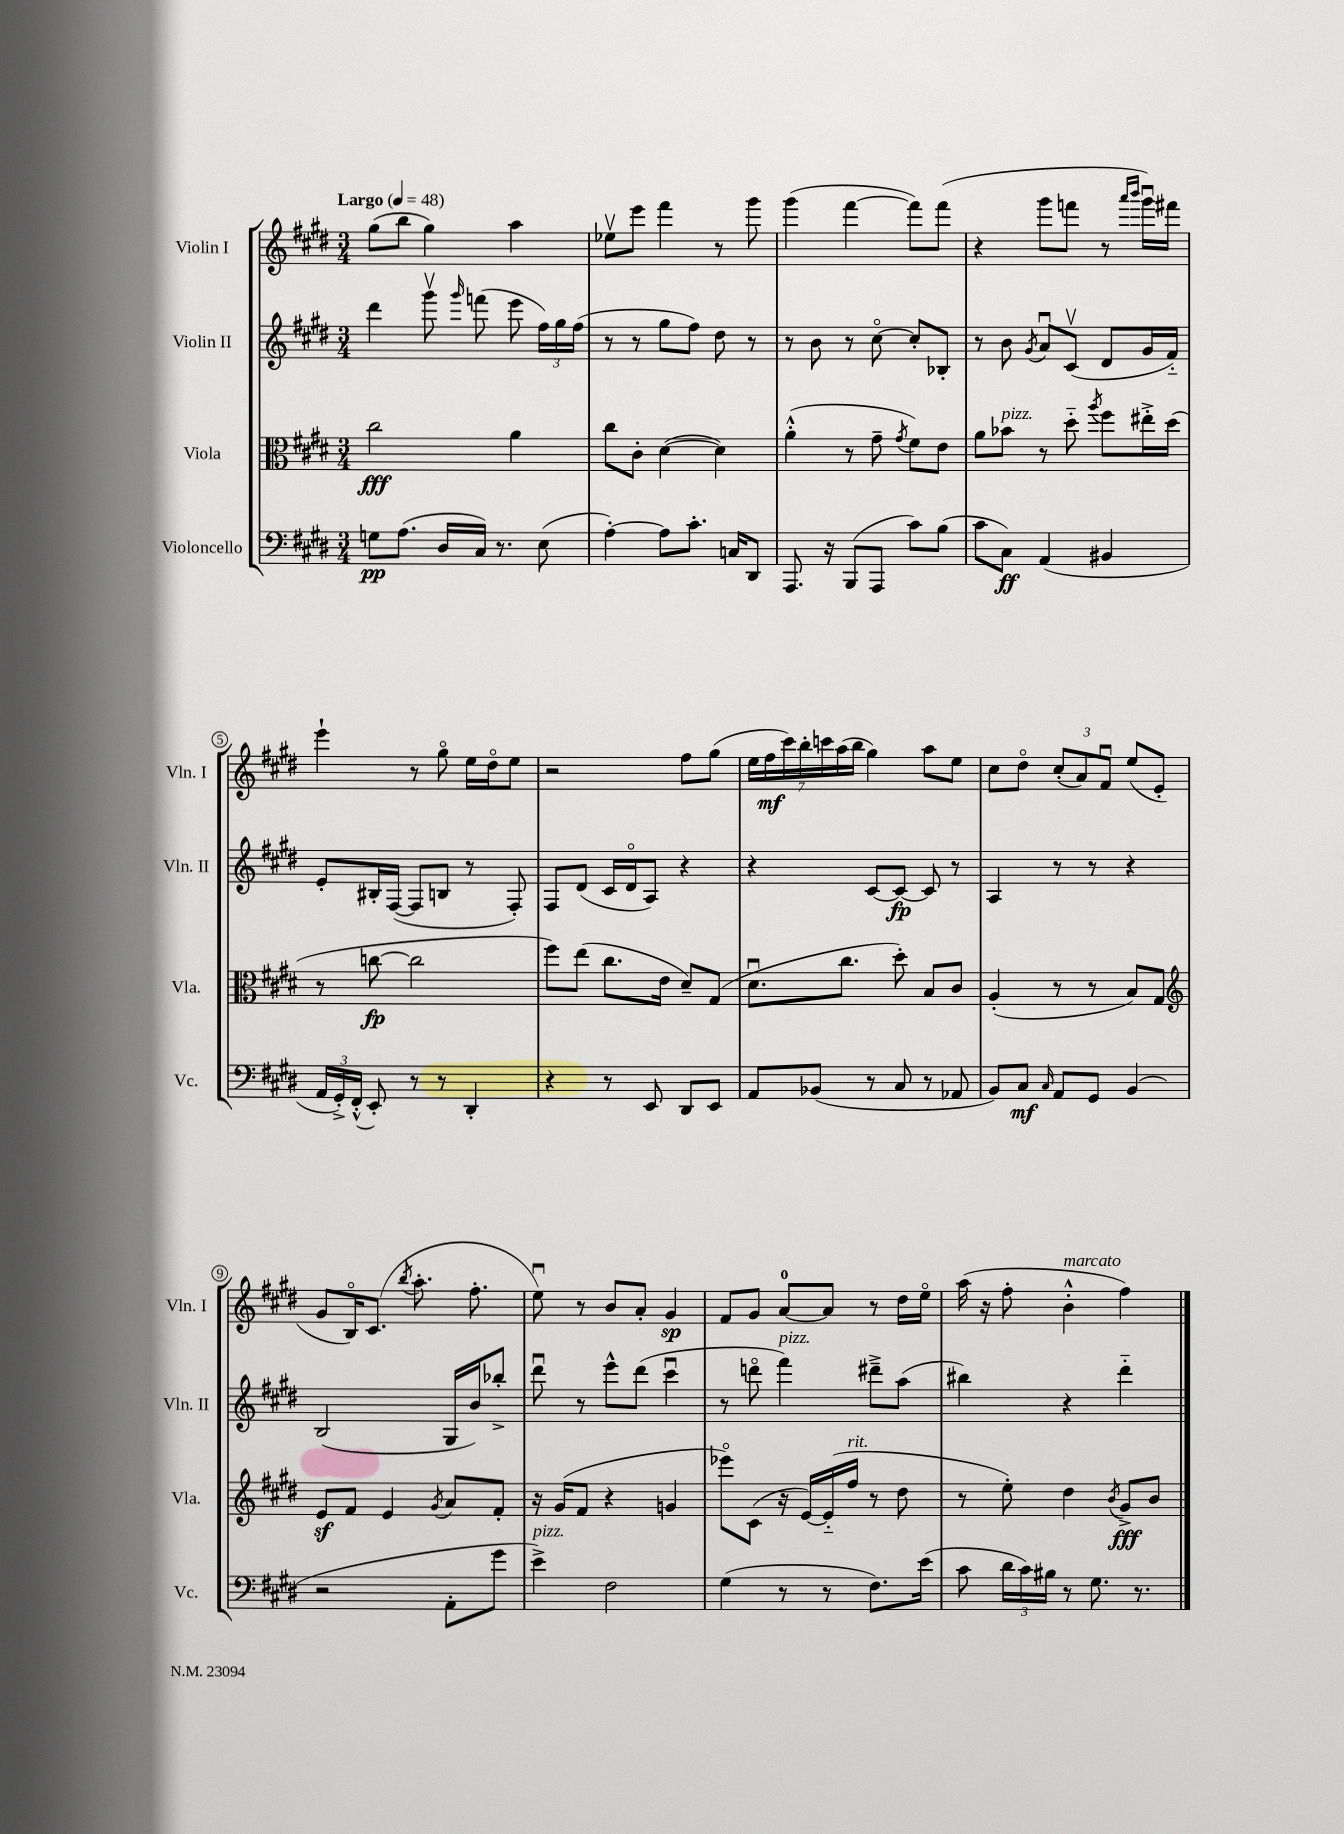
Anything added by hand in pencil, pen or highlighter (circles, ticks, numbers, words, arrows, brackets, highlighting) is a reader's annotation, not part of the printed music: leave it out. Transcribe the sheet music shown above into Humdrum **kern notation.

**kern	**kern	**kern	**kern
*staff4	*staff3	*staff2	*staff1
*clefF4	*clefC3	*clefG2	*clefG2
*k[f#c#g#d#]	*k[f#c#g#d#]	*k[f#c#g#d#]	*k[f#c#g#d#]
*M3/4	*M3/4	*M3/4	*M3/4
*MM48	*MM48	*MM48	*MM48
8G\L	2cc#\	4ddd#\	(8gg#\L
(8.A\J	.	.	8bb\J
.	.	8ggg#v\	4gg#\)
16D#/LL	.	.	.
.	.	16qqggg#/	.
16C#/JJ)	.	(8fff\	.
8.r	.	.	.
.	4a\	8eee\	4aa\
(8E\	.	24ff#\LL)	.
.	.	24gg#\	.
.	.	(24ff#\JJ	.
=	=	=	=
[4A'\)	8cc#\L	8r	8ee-v\L
.	8c#'\J	8r	8eee\J
8A\]L	([4d#\	8gg#\L	4fff#\
8.c#'\J	.	8ff#\J)	.
.	4d#\])	8dd#\	8r
16C/LK	.	.	.
8DD#/J	.	8r	8ggg#\
=	=	=	=
8.AAA/	(4a'^^\	8r	(4ggg#\
.	.	8b\	.
16r	.	.	.
(8BBB/L	8r	8r	[4fff#\
8AAA/J	8g#~\	[8cc#o\	.
.	8qg#/	.	.
8c#\L)	8f#\L)	8cc#'/]L	8fff#\]L)
(8B\J	8e\J	8B-'/J	(8fff#\J
=	=	=	=
8c#\L	8a\L	8r	4r
8C#\J)	8b-\J	8b\	.
.	.	8qg#/	.
(4AA/	8r	8au/L	8ggg#\L
.	8dd#'~\	(8c#v/J	8fff\J
.	8qaa/	.	.
4BB#/	8ff#\L	8d#/L	8r
.	.	.	16qqaaa/LL
.	.	.	16qqbbb/JJ
.	16ee#'^\L	16g#/L	16ggg#u\LL)
.	(16dd#\JJ	16f#'~/JJ)	16fff#\JJ
=	=	=	=
24AA/LL	8r	8e'/L	4eee`\
24GG#'^/)	.	.	.
(24FF#'^^/JJ	.	.	.
8EE'/)	[8cc\	16B#'/L	.
.	.	([16F#/JJ	.
8r	2cc\]	8F#/]L	8r
8r	.	8B/J	8gg#o\
4DD#'/	.	8r	16ee\LL
.	.	.	16dd#o\J
.	.	8F#'/)	8ee\J
=	=	=	=
4r	8ff#\L)	8F#/L	2r
.	(8ee\J	(8d#/J	.
8r	8.cc#\L	16c#/LL	.
.	.	16d#o/J	.
8EE/	.	8A/J)	.
.	16e\Jk	.	.
8DD#/L	8d#~/L)	4r	8ff#\L
8EE/J	(8G#/J	.	(8gg#\J
=	=	=	=
8AA/L	8.d#u\L	4r	28ee\LL
.	.	.	28ff#\
.	.	.	28ccc#\)
.	.	.	28bb'\
(8BB-/J	.	.	.
.	.	.	28ccc\
.	.	.	(28aa\
.	8.cc#\J	.	.
.	.	.	28bb\JJ
8r	.	[8c#/L	4gg#\)
8C#/	8dd#'\)	8c#/_J	.
8r	8B/L	8c#/]	8aa\L
8AA-/	8c#/J	8r	8ee\J
=	=	=	=
8BB/L)	(4A'/	4A/	8cc#\L
8C#/J	.	.	8dd#o\J
16qqC#/	.	.	.
8AA/L	8r	8r	(12cc#'/L
.	.	.	12a/)
8GG#/J	8r	8r	.
.	.	.	12f#u/J
(4BB/	8B/L)	4r	(8ee/L
.	8G#/J	.	8e'/J
=	=	=	=
*	*clefG2	*	*
2r	8e/L	(2B/	8g#/L
.	8f#/J	.	16Bo/K)
.	.	.	(8.c#/J
.	4e/	.	.
.	.	.	8qbb/
.	.	.	8.aa'\
.	8qg#/	.	.
8AA'\L	8a/L	16G#/LL	.
.	.	16b/J)	8.ff#'\
8g#\J	8f#'/J	8bb-'^/J	.
=	=	=	=
4e^\)	16r	8ddd#u\	8eeu\)
.	(16g#/LK	.	.
.	8f#/J	8r	8r
2F#\	4r	8eee^^\L	8b/L
.	.	(8ddd#\J	8a'/J
.	4g/	4ccc#u\	4g#/
=	=	=	=
(4G#\	8eee-o\L)	8r	8f#/L
.	(8c#\J	8dddo\	8g#/J
8r	16r	4fff#\)	[8a/L
.	[16e/LL)	.	.
8r	(16e'~/]	.	8a/]J
.	16ff#/JJ	.	.
8.F#\L)	8r	8ddd#~^\L	8r
.	8dd#\	(8aa\J	16dd#\LL
(16e\Jk	.	.	16eeo\JJ
=	=	=	=
8c#\	8r	4bb#\)	(16aa\
.	.	.	16r
24d#\LL	8ee'\)	.	8ff#'\
24c#\)	.	.	.
24B#\JJ	.	.	.
8r	4dd#\	4r	4b'^^\
8.G#\	.	.	.
.	8qb/	.	.
.	8g#^/L	4ddd#'~\	4ff#\)
8.r	.	.	.
.	8b/J	.	.
==	==	==	==
*-	*-	*-	*-
